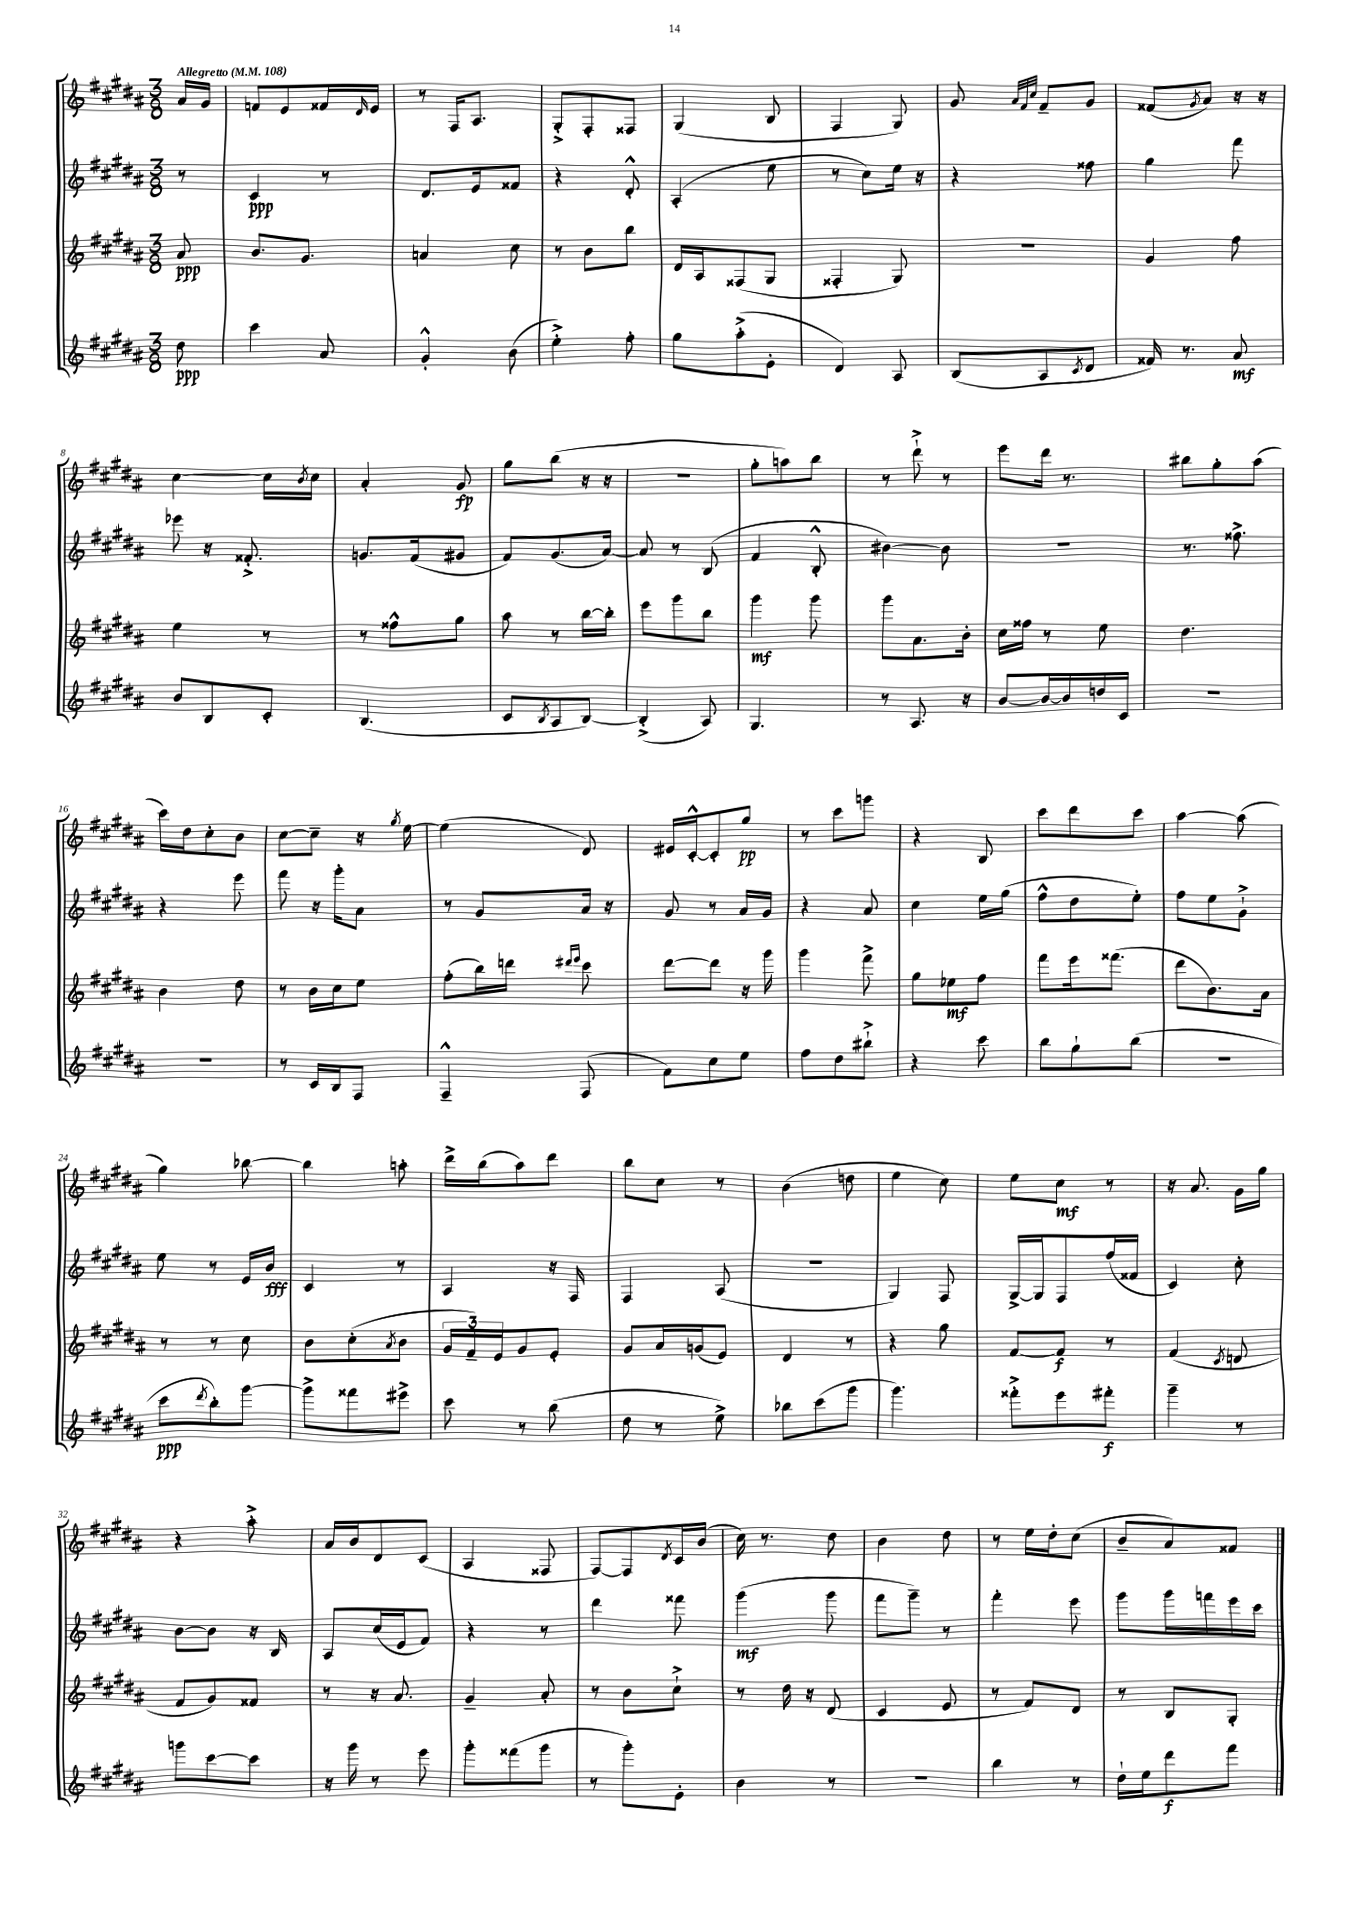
<<
\new StaffGroup <<
\new Staff = "s0" {
    \clef treble \key b \major \numericTimeSignature \time 3/8 \partial 8 \tempo "Allegretto" 4 = 108
    ais'16 gis'16 |
    f'8 e'8 fisis'16 \grace { dis'16 } e'16 |
    r8 fis16 ais8. |
    gis8-.-> fis8-. fisis8 |
    gis4( b8 |
    fis4 gis8) |
    gis'8 \grace { ais'32 fis'32 cis''32 } fis'8-- gis'8 |
    fisis'8( \acciaccatura { gis'8 } ais'8) r16 r16 |
    cis''4~ cis''16 \acciaccatura { b'8 } cis''16 |
    ais'4-. gis'8\fp |
    gis''8 b''8( r16 r16 |
    r4. |
    gis''8-. a''8) b''8 |
    r8 dis'''8-!-> r8 |
    e'''8 dis'''16 r8. |
    bis''8 gis''8-. ais''8( |
    cis'''16) dis''16 cis''8-. b'8 |
    cis''8~ cis''8-- r16 \acciaccatura { gis''8 } e''16~ |
    e''4( dis'8) |
    eis'16 cis'16~-.-^ cis'8-. gis''8\pp |
    r8 cis'''8 g'''8 |
    r4 b8 |
    cis'''8 dis'''8 cis'''8 |
    ais''4~ ais''8( |
    gis''4) bes''8~ |
    bes''4 a''8-. |
    dis'''16-> b''16( ais''8) dis'''8 |
    b''8 cis''8 r8 |
    b'4( d''8 |
    e''4 cis''8) |
    e''8 cis''8\mf r8 |
    r16 ais'8. gis'16 gis''16 |
    r4 ais''8-.-> |
    ais'16 b'16 dis'8 cis'8( |
    ais4 fisis8 |
    fis8~) fis8 \acciaccatura { dis'8 } cis'16 b'16( |
    cis''16) r8. dis''8 |
    b'4 dis''8 |
    r8 e''16 dis''16-. cis''8( |
    b'8-- ais'8) fisis'8 \bar "|." |
}
\new Staff = "s1" {
    \clef treble \key b \major \numericTimeSignature \time 3/8 \partial 8
    r8 |
    cis'4\ppp r8 |
    dis'8. e'16 fisis'8 |
    r4 dis'8-.-^ |
    ais4-.( e''8 |
    r8 cis''8) e''16 r16 |
    r4 fisis''8 |
    gis''4 fis'''8 |
    ees'''8 r16 fisis'8.-.-> |
    g'8. fis'16( gis'8 |
    fis'8) gis'8.( ais'16~) |
    ais'8 r8 b8( |
    fis'4 b8-.-^ |
    bis'4~) bis'8 |
    R4. |
    r8. fisis''8.-> |
    r4 e'''8 |
    fis'''8 r16 gis'''16-. ais'8 |
    r8 gis'8 ais'16 r16 |
    gis'8 r8 ais'16 gis'16 |
    r4 ais'8 |
    cis''4 e''16 gis''16( |
    fis''8-^ dis''8 e''8-.) |
    fis''8 e''8 gis'8-!-> |
    e''8 r8 e'16 b'16\fff |
    cis'4 r8 |
    ais4 r16 fis16 |
    fis4 ais8( |
    R4. |
    gis4) fis8 |
    gis16~-> gis16 fis8 fis''16( fisis'16 |
    cis'4) cis''8-. |
    b'8~ b'8 r16 b16 |
    ais8 cis''16( e'16 fis'8) |
    r4 r8 |
    dis'''4 fisis'''8 |
    gis'''4\mf( gis'''8 |
    fis'''8 gis'''8--) r8 |
    fis'''4-. e'''8 |
    gis'''8 gis'''16 f'''16 e'''16 cis'''16 \bar "|." |
}
\new Staff = "s2" {
    \clef treble \key b \major \numericTimeSignature \time 3/8 \partial 8
    ais'8\ppp |
    b'8. gis'8. |
    a'4 cis''8 |
    r8 b'8 b''8 |
    dis'16 ais16 fisis8( gis8 |
    fisis4-. gis8) |
    R4. |
    gis'4 fis''8 |
    e''4 r8 |
    r8 fisis''8-^ gis''8 |
    ais''8 r8 b''16~ b''16-. |
    e'''8 gis'''8 b''8 |
    gis'''4\mf gis'''8 |
    gis'''8 ais'8. b'16-. |
    cis''16 fisis''16 r8 e''8 |
    dis''4. |
    b'4 dis''8 |
    r8 b'16 cis''16 e''8 |
    fis''8-.( b''16) d'''16 \grace { dis'''16 e'''16 } cis'''8 |
    dis'''8~ dis'''8 r16 gis'''16 |
    gis'''4 fis'''8-> |
    gis''8 ees''8\mf fis''8 |
    fis'''8 e'''16 fisis'''8.( |
    dis'''8 b'8.) ais'16 |
    r8 r8 cis''8 |
    b'8 cis''8-.( \acciaccatura { ais'8 } b'8 |
    \tuplet 3/2 { gis'16 fis'16--) e'16 } gis'8 e'8-. |
    gis'8 ais'16 g'16( e'8) |
    dis'4 r8 |
    r4 gis''8 |
    fis'8~ fis'8\f r8 |
    fis'4( \acciaccatura { cis'8 } d'8 |
    fis'8 gis'8) fisis'8 |
    r8 r16 ais'8. |
    gis'4-- ais'8-. |
    r8 b'8 cis''8-!-> |
    r8 dis''16 r16 dis'8( |
    cis'4 e'8 |
    r8 fis'8) dis'8 |
    r8 b8 gis8-. \bar "|." |
}
\new Staff = "s3" {
    \clef treble \key b \major \numericTimeSignature \time 3/8 \partial 8
    dis''8\ppp |
    cis'''4 ais'8 |
    gis'4-.-^ b'8( |
    e''4-.->) fis''8-. |
    gis''8 ais''8-.->( e'8-. |
    dis'4) ais8 |
    b8( ais8 \acciaccatura { cis'8 } dis'8 |
    fisis'16) r8. ais'8\mf |
    b'8 b8 cis'8-. |
    b4.( |
    cis'8 \acciaccatura { b8 } ais8 b8~) |
    b4-.->( ais8) |
    gis4. |
    r8 ais8. r16 |
    b'8~ b'16~ b'16 d''16 cis'16 |
    R4. |
    R4. |
    r8 cis'16 b16 fis8 |
    fis4---^ fis8( |
    fis'8) cis''8 e''8 |
    fis''8 dis''8 bis''8-!-> |
    r4 cis'''8 |
    b''8 gis''8-! b''8( |
    R4. |
    cis'''8\ppp \acciaccatura { dis'''8 } b''8-.) gis'''8~ |
    gis'''8-> fisis'''8 eis'''8-> |
    cis'''8 r8 b''8( |
    dis''8 r8 e''8->) |
    bes''8 cis'''8( gis'''8 |
    gis'''4.) |
    fisis'''8-.-> e'''8 fis'''8-.\f |
    gis'''4-- r8 |
    g'''8 cis'''8~ cis'''8 |
    r16 gis'''16 r8 e'''8 |
    gis'''8-. fisis'''8( gis'''8 |
    r8 gis'''8-.) e'8-. |
    b'4 r8 |
    R4. |
    b''4 r8 |
    dis''16-! e''16 dis'''8\f fis'''8 \bar "|." |
}
>>
>>
